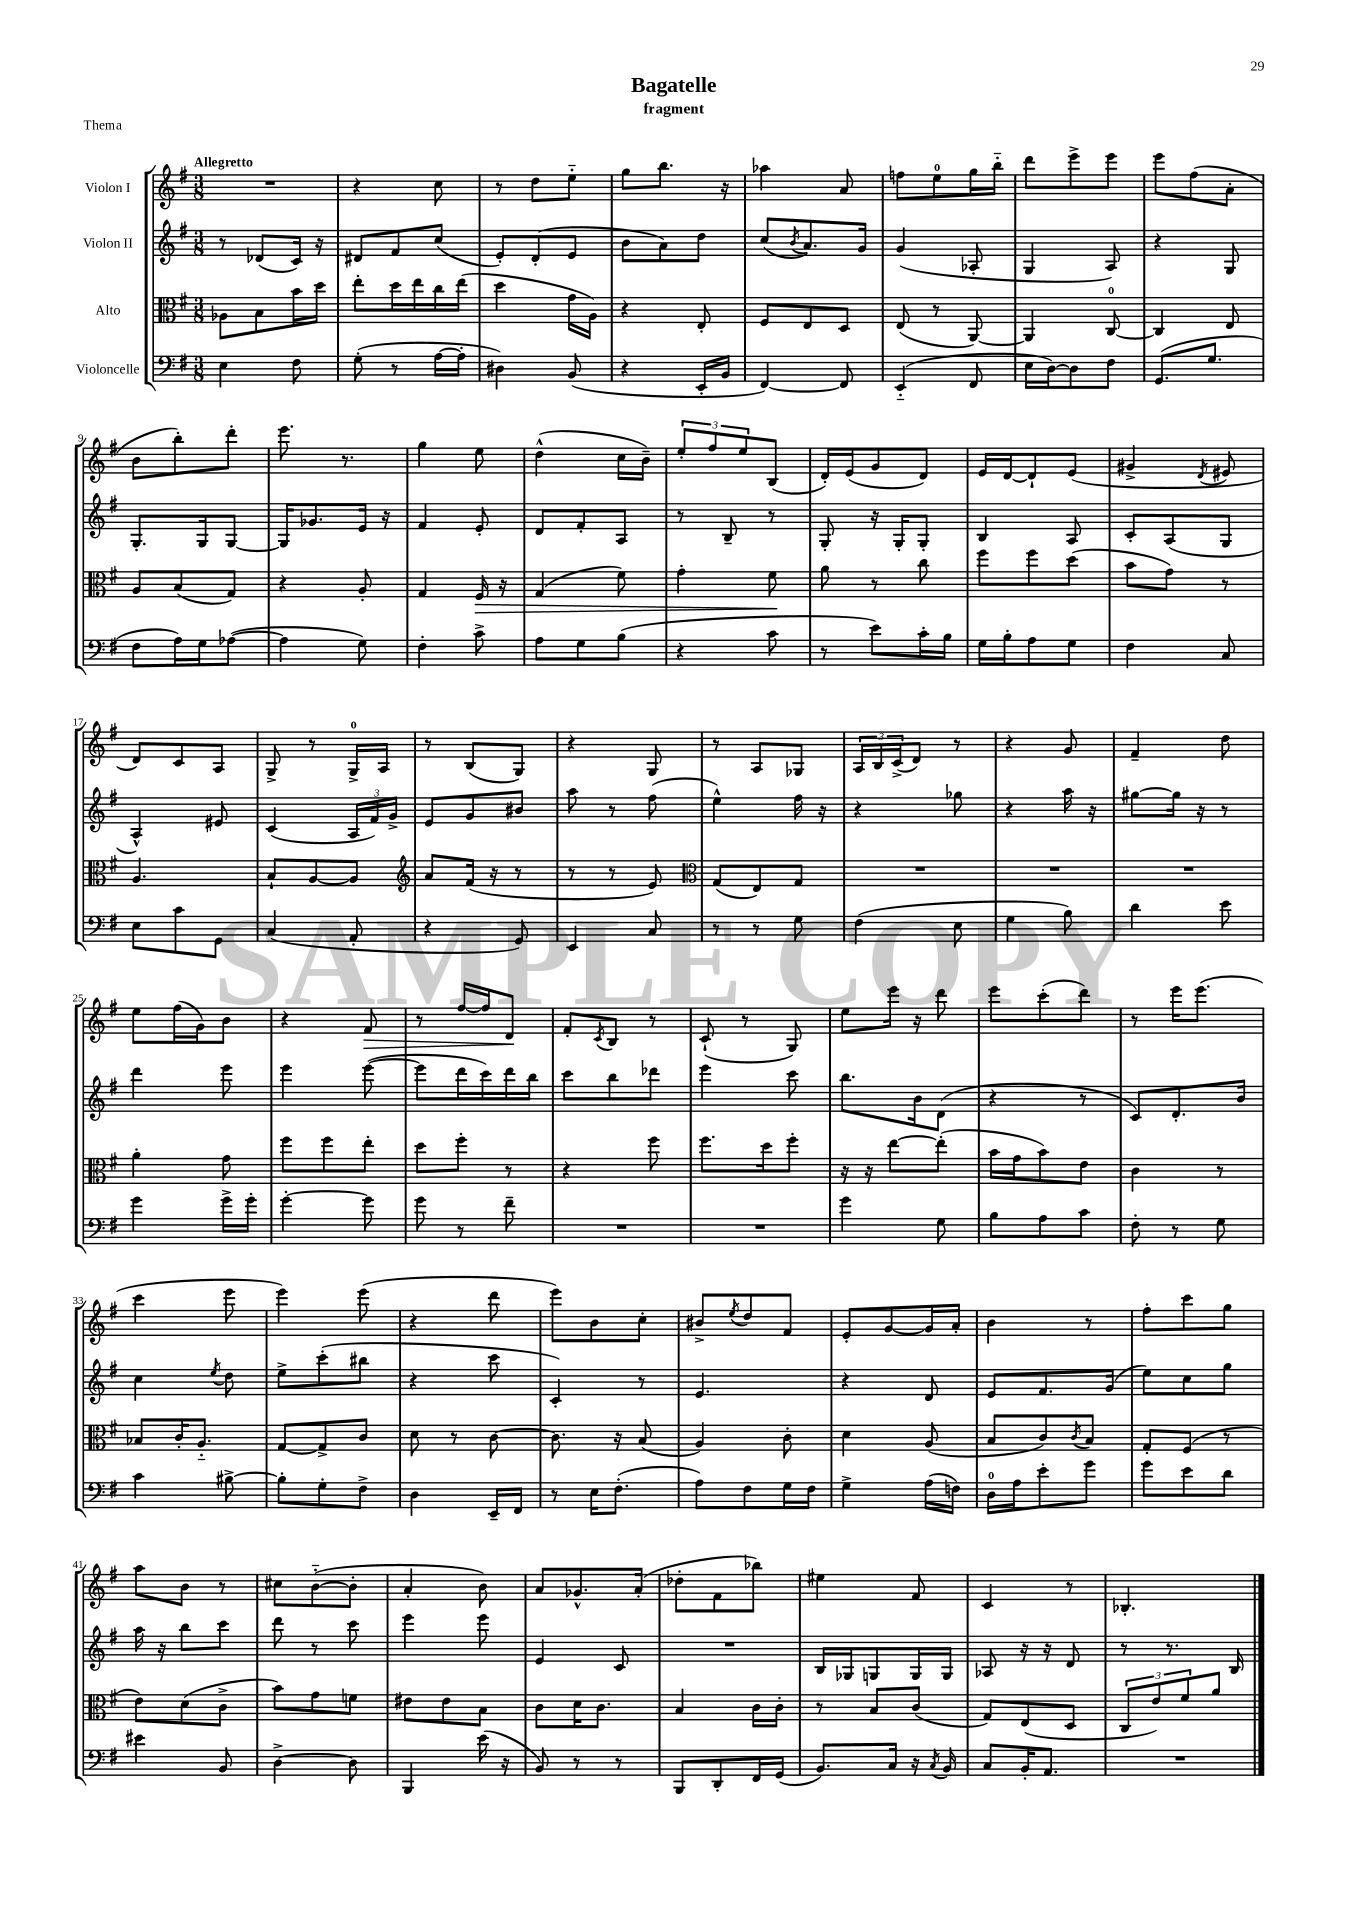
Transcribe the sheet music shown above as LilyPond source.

\header { title = "Bagatelle" subtitle = "fragment" piece = "Thema" }
<<
\new StaffGroup <<
\new Staff = "s0" \with { instrumentName = "Violon I" } {
    \clef treble \key g \major \numericTimeSignature \time 3/8 \tempo "Allegretto"
    R4. |
    r4 c''8 |
    r8 d''8 e''8-_ |
    g''8 b''8. r16 |
    aes''4 a'8 |
    f''8 e''8-0 g''16 b''16-_ |
    d'''8 e'''8-> e'''8 |
    e'''8 fis''8( a'8-. |
    b'8 b''8-.) d'''8-. |
    e'''8. r8. |
    g''4 e''8 |
    d''4-^( c''16 b'16--) |
    \tuplet 3/2 { e''8-. fis''8 e''8 } b8( |
    d'16-.) e'16( g'8 d'8) |
    e'16 d'16~ d'8-! e'8( |
    gis'4-> \acciaccatura { d'8 } eis'8 |
    d'8) c'8 a8 |
    g8-> r8 g16-0-> a16 |
    r8 b8( g8) |
    r4 g8 |
    r8 a8 ges8 |
    \tuplet 3/2 { a16 b16 c'16->( } d'8) r8 |
    r4 g'8 |
    fis'4-- d''8 |
    e''8 fis''16( g'16) b'8 |
    r4 fis'8\> |
    r8 fis''16~ fis''16 d'8\! |
    fis'8-. \acciaccatura { c'8 } b8 r8 |
    c'8-!( r8 g8) |
    e''8 e'''16 r16 d'''8 |
    e'''8 c'''8-.( d'''8) |
    r8 e'''16 e'''8.( |
    c'''4 e'''8 |
    e'''4) e'''8( |
    r4 d'''8 |
    e'''8) b'8 c''8-. |
    bis'8-> \acciaccatura { e''8 } d''8 fis'8 |
    e'8-. g'8~ g'16 a'16-. |
    b'4 r8 |
    fis''8-. c'''8 g''8 |
    a''8 b'8 r8 |
    cis''8 b'8~-_( b'8-. |
    a'4-. b'8) |
    a'8 ges'8.-^ a'16-.( |
    des''8-. fis'8 bes''8) |
    eis''4 fis'8 |
    c'4 r8 |
    bes4.-. \bar "|." |
}
\new Staff = "s1" \with { instrumentName = "Violon II" } {
    \clef treble \key g \major \numericTimeSignature \time 3/8
    r8 des'8( c'16) r16 |
    dis'8 fis'8 c''8( |
    e'8-.) d'8-.( e'8 |
    b'8 a'8) d''8 |
    c''8( \acciaccatura { b'8 } a'8.) g'16 |
    g'4( aes8-. |
    g4 a8) |
    r4 g8 |
    g8.-. g16 g8~ |
    g16 ges'8. e'16 r16 |
    fis'4 e'8-. |
    d'8 fis'8-. a8 |
    r8 b8-- r8 |
    g8-. r16 g16-. g8-. |
    b4 a8 |
    c'8-. a8( g8 |
    a4-^) eis'8 |
    c'4( \tuplet 3/2 { a16 fis'16) g'16-> } |
    e'8 g'8 bis'8 |
    a''8 r8 fis''8( |
    e''4-^) fis''16 r16 |
    r4 ges''8 |
    r4 a''16 r16 |
    gis''8~ gis''16 r16 r8 |
    d'''4 e'''8 |
    e'''4 e'''8~( |
    e'''8 d'''16 c'''16) d'''16 b''16 |
    c'''8 b''8 des'''8 |
    e'''4 c'''8 |
    b''8. b'16 d'8( |
    r4 r8 |
    c'8) d'8.-. b'16 |
    c''4 \acciaccatura { e''8 } d''8 |
    e''8-> c'''8-.( bis''8 |
    r4 c'''8 |
    c'4-.) r8 |
    e'4. |
    r4 d'8 |
    e'8 fis'8. g'16( |
    e''8) c''8 g''8 |
    a''16 r16 b''8 c'''8 |
    d'''8 r8 c'''8 |
    e'''4 e'''8 |
    e'4 c'8 |
    R4. |
    b16 ges16 g8 g16 g16 |
    aes8 r16 r16 d'8 |
    r8 r8. b16 \bar "|." |
}
\new Staff = "s2" \with { instrumentName = "Alto" } {
    \clef alto \key g \major \numericTimeSignature \time 3/8
    aes8 b8 b'16 d''16 |
    e''8-. d''16 e''16 c''16 e''16( |
    d''4 g'16 a16) |
    r4 e8-. |
    fis8 e8 d8 |
    e8( r8 a,8~) |
    a,4 c8-0~ |
    c4 e8 |
    a8 b8( g8) |
    r4 a8-. |
    g4 fis16\> r16 |
    g4( fis'8) |
    g'4-. fis'8\! |
    a'8 r8 c''8 |
    fis''8 fis''8 d''8( |
    b'8 g'8) r8 |
    a4. |
    b8-! a8~ a8 |
    \clef treble a'8 fis'16( r16 r8 |
    r8 r8 e'8) |
    \clef alto g8( e8) g8 |
    R4. |
    R4. |
    R4. |
    a'4-. g'8 |
    fis''8 fis''8 e''8-. |
    d''8 fis''8-. r8 |
    r4 fis''8 |
    fis''8. d''16 fis''8-. |
    r16 r16 e''8~ e''8-.( |
    b'16 g'16 b'8) e'8 |
    c'4 r8 |
    bes8 c'16-. a8.-_ |
    g8~ g8-> c'8 |
    d'8 r8 c'8~ |
    c'8. r16 b8( |
    a4) c'8-. |
    d'4 a8( |
    b8 c'8) \acciaccatura { c'8 } b8 |
    g8-. fis8( r8 |
    e'8) d'8( c'8-> |
    b'8) g'8 f'8 |
    eis'8 eis'8 b8 |
    c'8 d'16 c'8. |
    b4 c'16 c'16-. |
    r8 b8 c'8( |
    g8) e8( d8 |
    \tuplet 3/2 { c8 e'8) fis'8 } a'8 \bar "|." |
}
\new Staff = "s3" \with { instrumentName = "Violoncelle" } {
    \clef bass \key g \major \numericTimeSignature \time 3/8
    e4 fis8 |
    g8-.( r8 a16~ a16-. |
    dis4) b,8( |
    r4 e,16-. b,16 |
    fis,4~) fis,8 |
    e,4-_( fis,8 |
    e16 d16~) d8 fis8 |
    g,8.( g8. |
    fis8 a16) g16 aes8~( |
    aes4 g8) |
    fis4-. c'8-> |
    a8 g8 b8( |
    r4 c'8 |
    r8 e'8) c'16-. b16 |
    g16 b16-. a8 g8 |
    fis4 c8 |
    e8 c'8 g,8 |
    c4( a,8-. |
    r4 g,8) |
    e,4 c8 |
    r8 r8 g8 |
    fis4( e8 |
    g4 b8) |
    d'4 e'8 |
    g'4 g'16-> g'16-. |
    g'4~-. g'8 |
    g'8 r8 fis'8-- |
    R4. |
    R4. |
    g'4 g8 |
    b8 a8 c'8 |
    fis8-. r8 g8 |
    c'4 bis8~-> |
    bis8-. g8-. fis8-> |
    d4 e,16-- fis,16 |
    r8 e16 fis8.-.( |
    a8) fis8 g16 fis16 |
    g4-> a16( f16) |
    d16-0 a16 e'8-. g'8 |
    g'8 e'8 d'8 |
    eis'4 b,8 |
    d4~-> d8 |
    b,,4 e'16( r16 |
    b,8) r8 r8 |
    b,,8 d,8-. fis,16 g,16( |
    b,8.) c16 r16 \acciaccatura { c8 } b,16 |
    c8 b,16-. a,8. |
    R4. \bar "|." |
}
>>
>>
